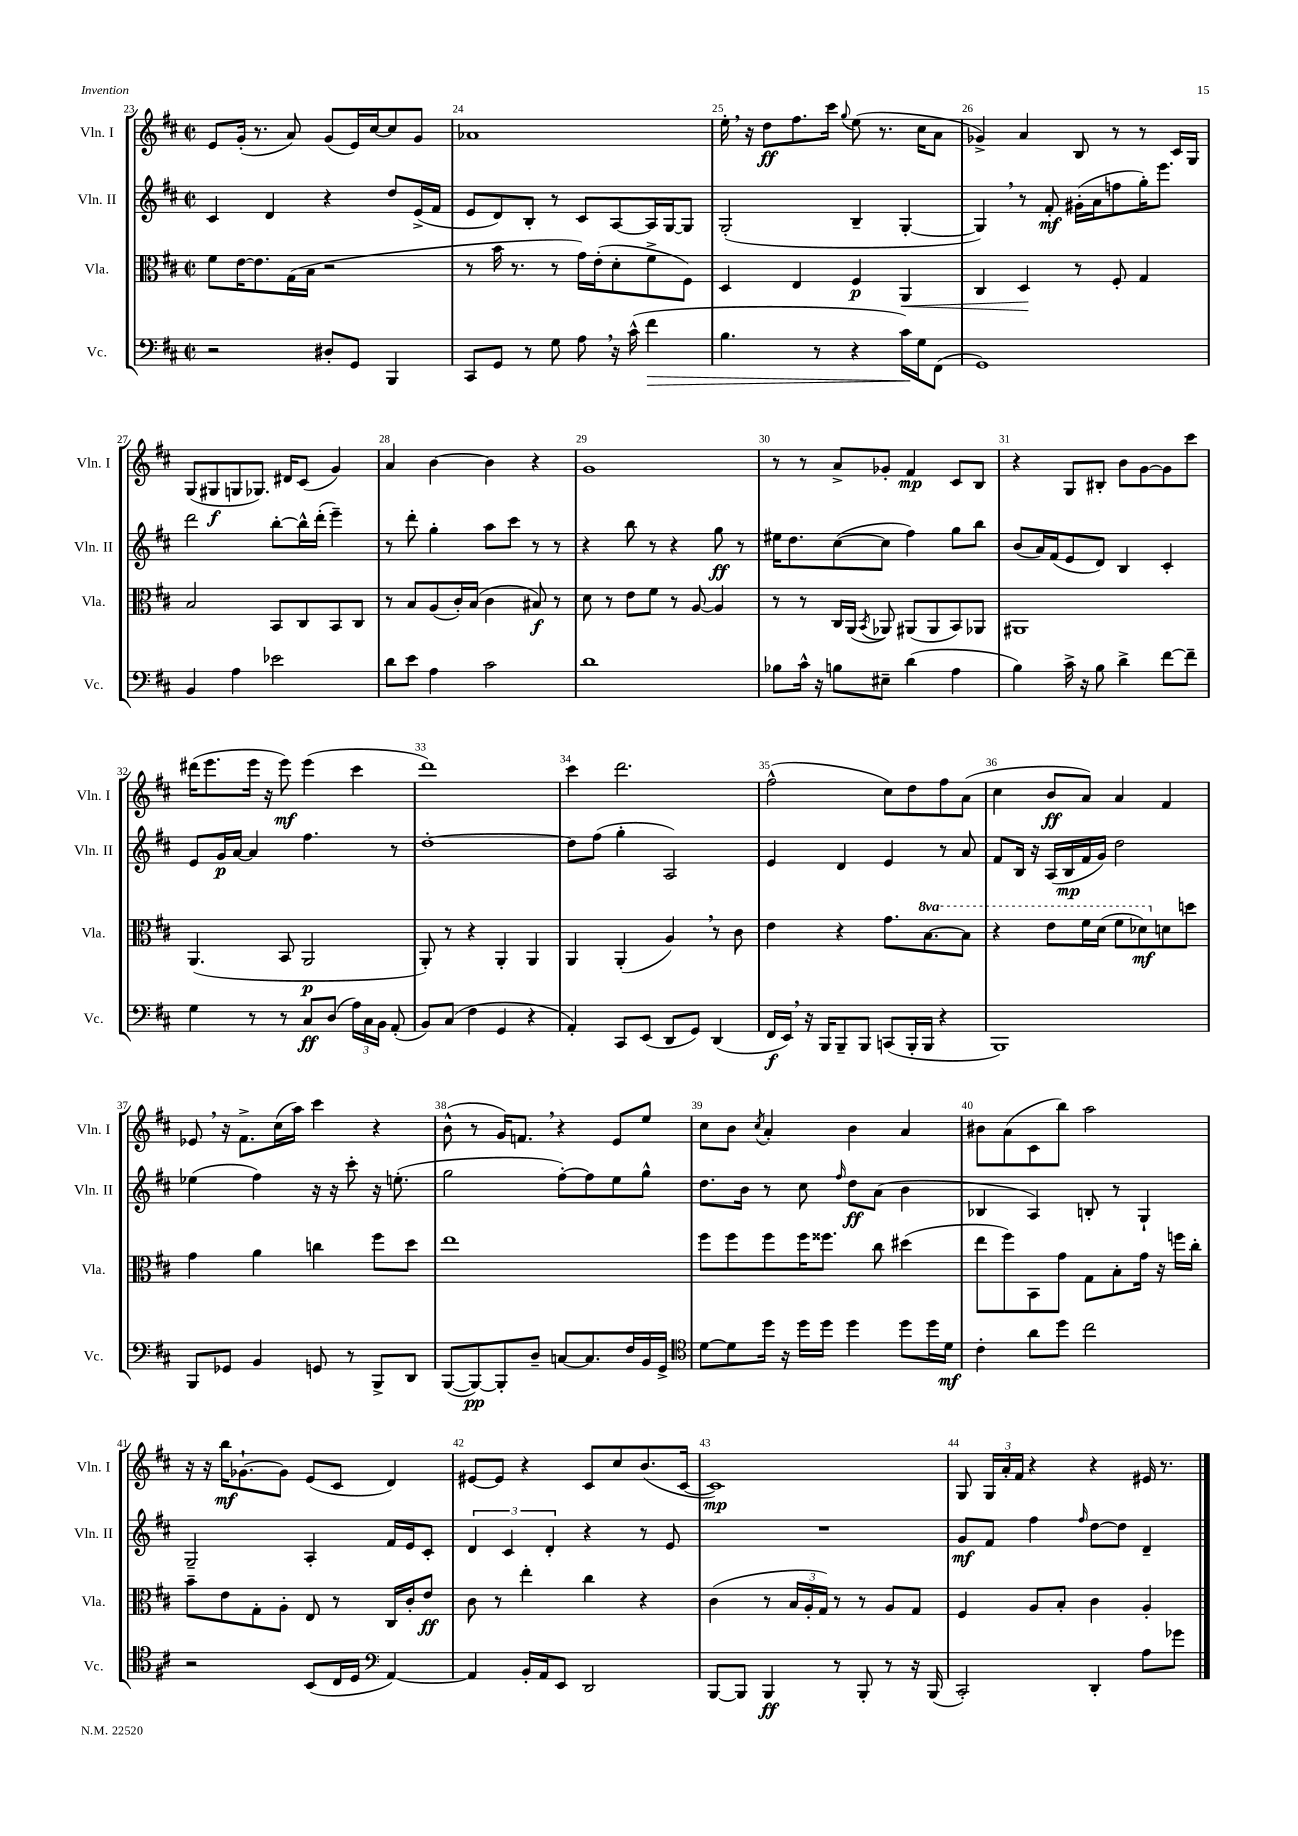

**kern	**kern	**kern	**kern
*staff4	*staff3	*staff2	*staff1
*clefF4	*clefC3	*clefG2	*clefG2
*k[f#c#]	*k[f#c#]	*k[f#c#]	*k[f#c#]
*M2/2	*M2/2	*M2/2	*M2/2
*met(c|)	*met(c|)	*met(c|)	*met(c|)
2r	8f#\L	4c#/	8e/L
.	[16e\K	.	(16g'/Jk
.	8.e\]	.	8.r
.	.	4d/	.
.	(16G\L	.	8a/)
.	16B\JJ	.	.
8D#'/L	2r	4r	(8g/L
8GG/J	.	.	16e/L)
.	.	.	[16cc#/J
4BBB/	.	8dd/L	8cc#/]
.	.	(16e^/L	8g/J
.	.	16f#/JJ	.
=	=	=	=
8CC#/L	8r	8e/L	1a-
8GG/J	16b\	8d/)	.
.	8.r	.	.
8r	.	8B'/J	.
8G\	8r	8r	.
8A\	16g\LL)	8c#/L	.
.	(16e'\J	.	.
16r	8d'\	[8A/	.
(16c#^^\	.	.	.
4f#\	8f#^\	16A/]L	.
.	.	[16G/J	.
.	8F#\J)	8G/]J	.
=	=	=	=
4.B\	4D/	(2G'/	16ee'\
.	.	.	16r
.	.	.	8dd\L
.	4E/	.	8.ff#\
8r	.	.	.
.	.	.	16ccc#\Jk
.	.	.	8qqgg/
4r	4F#/	4B~/	(8ee\
.	.	.	8.r
16c#\LL)	4AA/	[4G'/	.
16G\J	.	.	16cc#\LK
(8FF#\J	.	.	8a\J
=	=	=	=
1GG)	4C#/	4G/])	4g-^/)
.	4D/	8r	4a/
.	.	8f#'/	.
.	8r	(16g#'\LL	8B/
.	.	16a\J	.
.	8F#'/	8ff\	8r
.	4G/	16gg'\K)	8r
.	.	8.eee\J	.
.	.	.	16c#/LL
.	.	.	16G/JJ
=	=	=	=
4BB/	2B/	2ddd\	(8G/L
.	.	.	8G#/
4A\	.	.	8G/
.	.	.	8.G-/J)
2e-\	8BB/L	[8bb'\L	.
.	.	.	16d#/LK
.	8C#/	16bb^^\]L	(8c#/J
.	.	(16ddd'\JJ	.
.	8BB/	4eee~\)	4g/)
.	8C#/J	.	.
=	=	=	=
8d\L	8r	8r	4a/
8e\J	8B/L	8ddd'\	.
4A\	(8A/	4gg'\	[4b\
.	16c#'/L)	.	.
.	(16B/JJ	.	.
2c#\	4c#\	8aa\L	4b\]
.	.	8ccc#\J	.
.	8B#/)	8r	4r
.	8r	8r	.
=	=	=	=
1d	8d\	4r	1g
.	8r	.	.
.	8e\L	8bb\	.
.	8f#\J	8r	.
.	8r	4r	.
.	[8A/	.	.
.	4A/]	8gg\	.
.	.	8r	.
=	=	=	=
8B-\L	8r	16ee#\LK	8r
.	.	8.dd\	.
16c#^^\Jk	8r	.	8r
16r	.	.	.
8B\L	16C#/LL	([8cc#\	8a^/L
.	(16AA/JJ	.	.
.	8qBB/	.	.
8E#~\J	8AA-/)	8cc#\]J	8g-'/J
(4d\	(8AA#/L	4ff#\)	4f#/
.	8AA#/	.	.
4A\	8BB/)	8gg\L	8c#/L
.	8AA-/J	8bb\J	8B/J
=	=	=	=
4B\)	1AA#	(8b/L	4r
.	.	16a/L)	.
.	.	(16f#/J	.
16c#^\	.	8e/	8G/L
16r	.	.	.
8B\	.	8d/J)	8B#'/J
4d^\	.	4B/	8b\L
.	.	.	[8g\
[8f#\L	.	4c#'/	8g\]
8f#~\]J	.	.	8ccc#\J
=	=	=	=
4G\	(4.AA/	8e/L	(16ddd#\LK
.	.	.	8.eee\
.	.	16g/L	.
.	.	[16a/JJ	.
8r	.	4a/]	16eee\Jk
.	.	.	16r
8r	8BB/	.	8eee\)
8C#/L	2AA/	4.ff#\	(4eee\
(8D/J	.	.	.
24A\LL)	.	.	4ccc#\
24C#\	.	.	.
24BB\JJ	.	.	.
(8AA'/	.	8r	.
=	=	=	=
8BB/L)	8AA'/)	[1dd'	1ddd)
(8C#/J	8r	.	.
4F#\	4r	.	.
4GG/	4AA'/	.	.
4r	4AA/	.	.
=	=	=	=
4AA'/)	4AA/	8dd\]L	4ccc#\
.	.	(8ff#\J	.
8CC#/L	(4AA'/	4gg'\	2.ddd\
(8EE/J	.	.	.
8DD/L	4A/)	2A/)	.
8GG/J)	.	.	.
(4DD/	8r	.	.
.	8c#\	.	.
=	=	=	=
16FF#/LL	4e\	4e/	(2ff#^^\
16EE/JJ)	.	.	.
16r	.	.	.
16BBB/LK	.	.	.
8BBB~/	4r	4d/	.
8BBB/J	.	.	.
(8CC/L	8.g\L	4e/	8cc#\L)
16BBB'/L	.	.	8dd\
16BBB/JJ	[8.b\	.	.
4r	.	8r	8ff#\
.	8b\]J	8a/	(8a\J
=	=	=	=
1BBB)	4r	8f#/L	4cc#\
.	.	16B/Jk	.
.	.	16r	.
.	8ee\L	(16A/LL	8b/L
.	.	16B/	.
.	16ff#\L	16f#/	8a/J)
.	(16dd\JJ	16g/JJ)	.
.	8ff#\L	2dd\	4a/
.	8dd-\)	.	.
.	8d\	.	4f#/
.	8dd\J	.	.
=	=	=	=
8BBB/L	4g\	(4ee-\	8e-/
8GG-/J	.	.	16r
.	.	.	8.f#^\L
4BB/	4a\	4ff#\)	.
.	.	.	(16cc#\L
.	.	.	16aa\JJ)
8GG/	4cc\	16r	4ccc#\
.	.	16r	.
8r	.	8ccc#'\	.
8BBB^/L	8ff#\L	16r	4r
.	.	(8.ee'\	.
8DD/J	8dd\J	.	.
=	=	=	=
([8BBB/L	1ee	2gg\	(8b^^\
8BBB/_)	.	.	8r
8BBB'/]	.	.	16g/LK)
.	.	.	8.f/J
8D~/J	.	.	.
[8C/L	.	[8ff#'\L)	4r
8.C/]	.	8ff#\]	.
.	.	8ee\	8e/L
16F#/L	.	.	.
16BB/	.	8gg^^\J	8ee/J
16GG^/JJ	.	.	.
=	=	=	=
*clefC4	*	*	*
[8d\L	8ff#\L	8.dd\L	8cc#\L
8d\]	8ff#\	.	8b\J
.	.	16b\Jk	.
.	.	.	8qcc#/
16dd\Jk	8ff#\	8r	4a'/
16r	.	.	.
16dd\LL	16ff#\K	8cc#\	.
16dd\JJ	8.ff##\J	.	.
.	.	16qqff#/	.
4dd\	.	8dd\L	4b\
.	8cc#\	(8a\J	.
8dd\L	(4dd#\	4b\	4a/
16dd\L	.	.	.
16d\JJ	.	.	.
=	=	=	=
4c#'\	8ee\L	4B-/	8b#\L
.	8ff#\)	.	(8a\
8a\L	8BB\	4A/)	8c#\
8dd\J	8g\J	.	8bb\J)
2cc#\	8G\L	8B'/	2aa\
.	8B'\	8r	.
.	16g\Jk	4G`/	.
.	16r	.	.
.	16ff\LL	.	.
.	16cc#'\JJ	.	.
=	=	=	=
2r	8b~\L	2G~/	16r
.	.	.	16r
.	8e\	.	16bb\LK
.	.	.	[8.g-`\
.	8G'\	.	.
.	8A'\J	.	8g-\]J
(8BB/L	8E/	4A'/	(8e/L
16C#/L	8r	.	8c#/J
16D/JJ	.	.	.
*clefF4	*	*	*
[4AA/)	16C#/LL	16f#/LL	4d/)
.	16c#'/J	16e/J	.
.	8e/J	8c#'/J	.
=	=	=	=
4AA/]	8c#\	6d/	[8e#/L
.	8r	.	8e#/]J
.	.	6c#/	.
16BB'/LL	4ee'\	.	4r
16AA/J	.	.	.
.	.	6d'/	.
8EE/J	.	.	.
2DD/	4cc#\	4r	8c#/L
.	.	.	8cc#/
.	4r	8r	(8.b/
.	.	8e/	.
.	.	.	[16c#/Jk
=	=	=	=
[8BBB/L	(4c#\	1r	1c#])
8BBB/]J	.	.	.
4BBB/	8r	.	.
.	24B/LL	.	.
.	24A'/	.	.
.	24G/JJ)	.	.
8r	8r	.	.
8BBB'/	8r	.	.
8r	8A/L	.	.
16r	8G/J	.	.
(16BBB/	.	.	.
=	=	=	=
2CC#'/)	4F#/	8g/L	8G/
.	.	8f#/J	24G/LL
.	.	.	24a'/
.	.	.	24f#/JJ
.	8A/L	4ff#\	4r
.	8B'/J	.	.
.	.	16qqff#/	.
4DD'/	4c#\	[8dd\L	4r
.	.	8dd\]J	.
8A\L	4A'/	4d~/	16e#/
.	.	.	8.r
8g-\J	.	.	.
==	==	==	==
*-	*-	*-	*-
